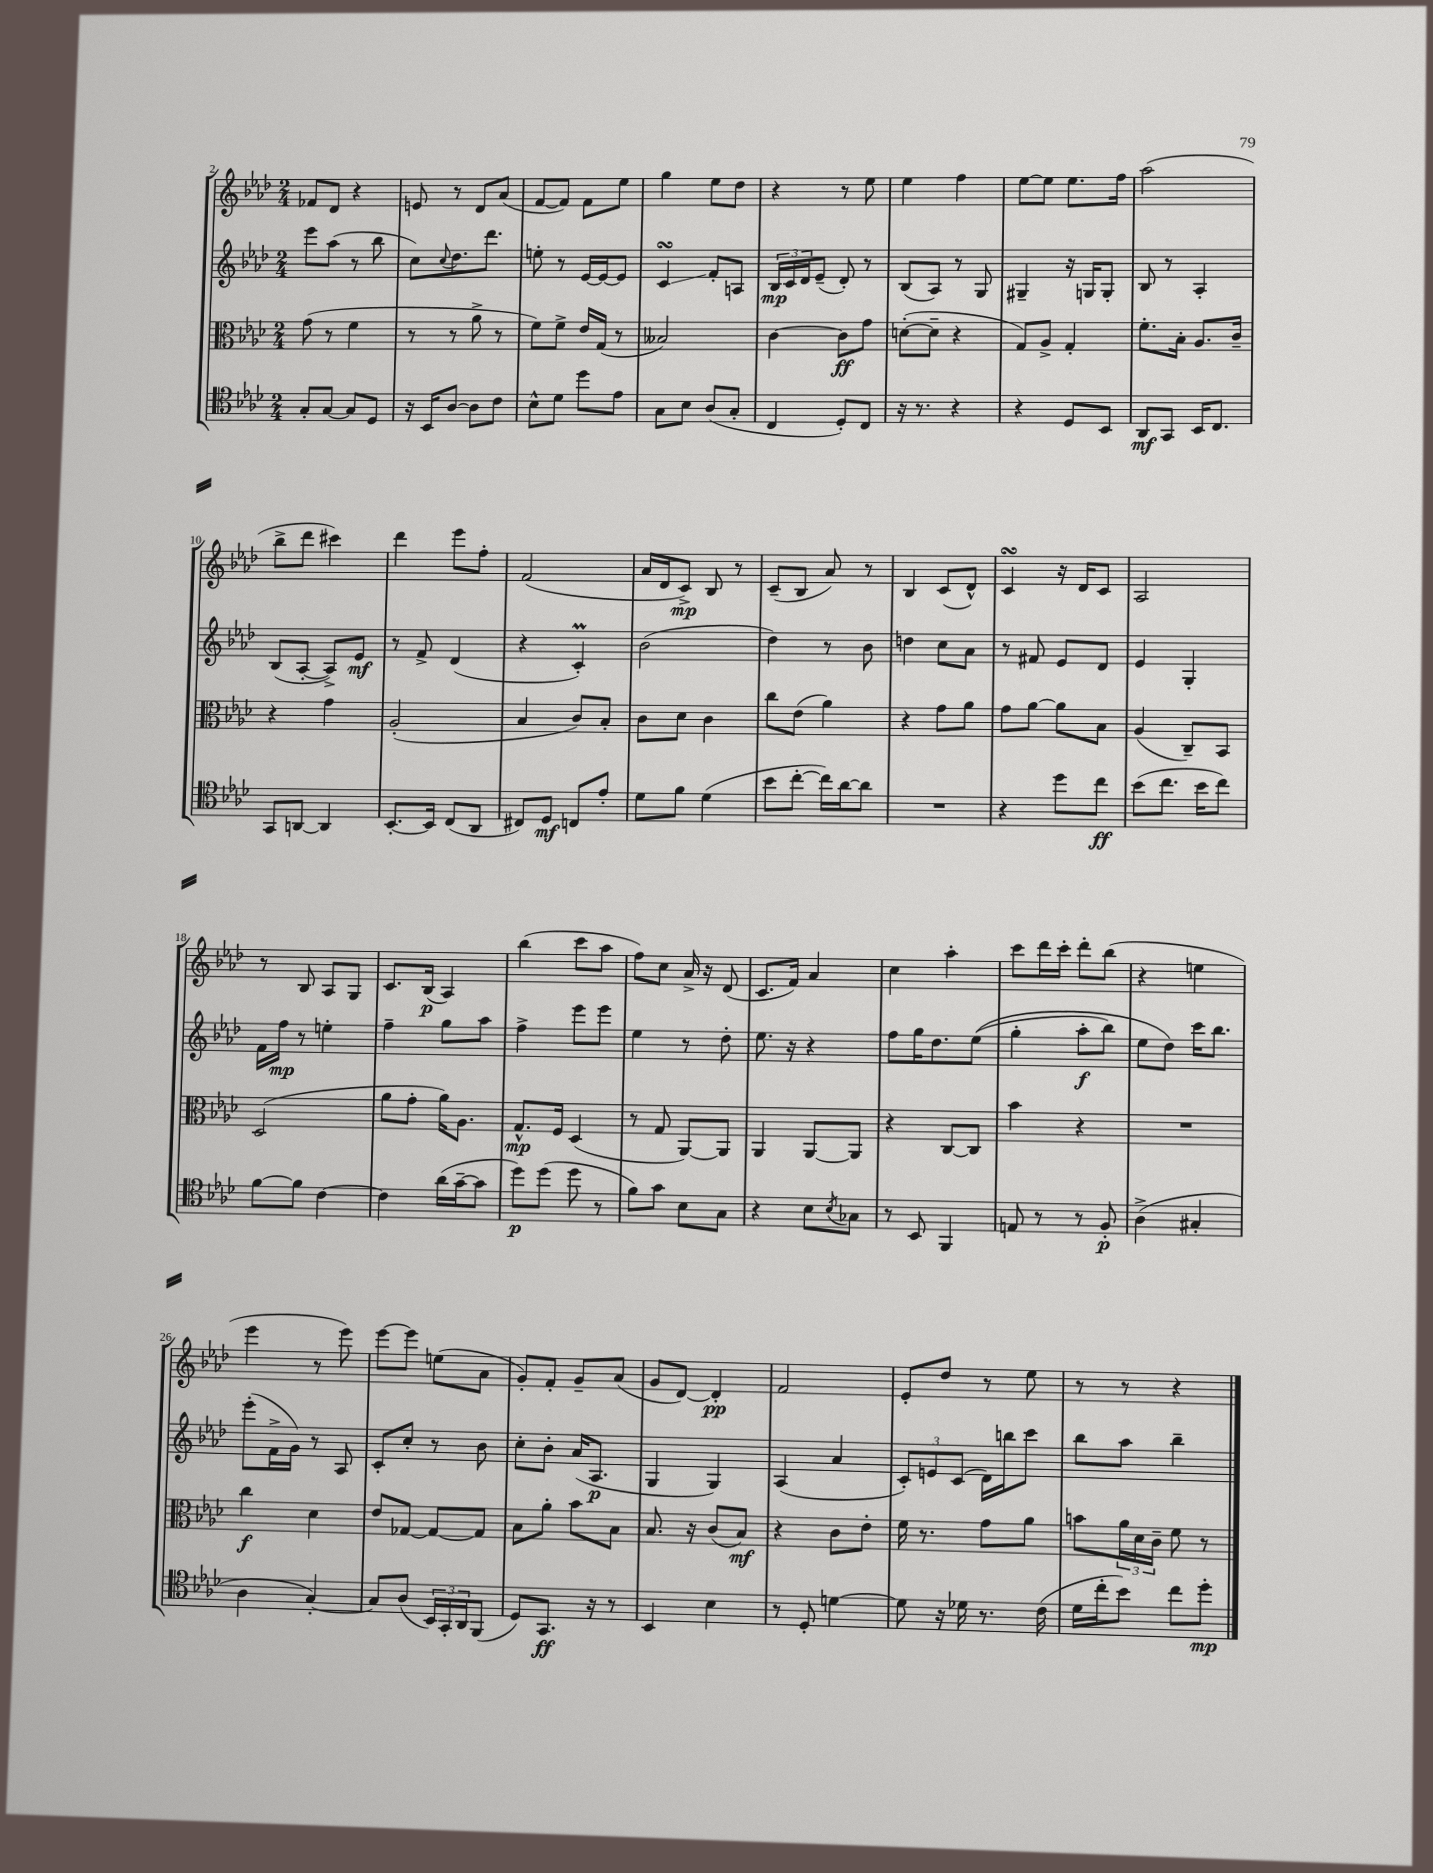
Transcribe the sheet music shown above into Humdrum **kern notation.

**kern	**kern	**kern	**kern
*staff4	*staff3	*staff2	*staff1
*clefC4	*clefC3	*clefG2	*clefG2
*k[b-e-a-d-]	*k[b-e-a-d-]	*k[b-e-a-d-]	*k[b-e-a-d-]
*M2/4	*M2/4	*M2/4	*M2/4
8G'	(8g	8eee-	8f-
[8G	8r	(8aa-	8d-
8G]	4f	8r	4r
8D-	.	8bb-	.
=	=	=	=
16r	8r	8cc)	8e
16BB-	.	.	.
.	.	8qqcc	.
[8A-	8r	8.dd-	8r
8A-]	8a-^	.	8d-
.	.	8.ddd-	.
8c	8r	.	(8a-
=	=	=	=
8B-^^	8f)	8ee'	[8f
8d-	8f^	8r	8f])
8dd-	16e-	[16e-	8f
.	(16G	16e-_	.
8e-	8r	8e-]	8ee-
=	=	=	=
8G	2B--)	4c	4gg
8B-	.	.	.
(8A-	.	8f'	8ee-
8G'	.	8A	8dd-
=	=	=	=
4C	[4c	24B-	4r
.	.	24c	.
.	.	24d-	.
.	.	(8e-~	.
8D-')	8c]	8d-')	8r
8C	8g	8r	8ee-
=	=	=	=
16r	([8d'	(8B-	4ee-
8.r	.	.	.
.	8d~]	8A-)	.
4r	4r	8r	4ff
.	.	8G	.
=	=	=	=
4r	8G)	4G#~	[8ee-
.	8A-^	.	8ee-]
8D-	4G'	16r	8.ee-
.	.	16G	.
8BB-	.	8G'	.
.	.	.	16ff
=	=	=	=
8AA-	8.f'	8B-	(2aa-
8GG	.	8r	.
.	16B-'	.	.
16BB-	8.A-	4A-'	.
8.C	.	.	.
.	16c~	.	.
=	=	=	=
8GG	4r	(8B-	8bb-^
[8AA	.	[8A-'	8ddd-
4AA]	4g	8A-^])	4ccc#)
.	.	8e-	.
=	=	=	=
[8.BB-'	(2A-'	8r	4ddd-
.	.	8f^	.
16BB-]	.	.	.
(8C	.	(4d-	8eee-
8AA-	.	.	8ff'
=	=	=	=
8C#)	4B-	4r	(2f
8D-	.	.	.
8C	8c)	4c')	.
8e-'	8B-'	.	.
=	=	=	=
8d-	8c	(2b-	16a-
.	.	.	16d-
8f	8d-	.	8c^)
(4d-	4c	.	8B-
.	.	.	8r
=	=	=	=
8b-	8cc	4dd-)	(8c~
[8cc'	(8e-	.	8B-
16cc])	4a-)	8r	8a-)
[16a-	.	.	.
8a-]	.	8b-	8r
=	=	=	=
2r	4r	4dd	4B-
.	8g	8cc	(8c
.	8a-	8a-	8d-^^)
=	=	=	=
4r	8g	8r	4c
.	[8a-	8f#	.
8dd-	8a-]	8e-	16r
.	.	.	16d-
8cc	8B-	8d-	8c
=	=	=	=
(8b-	(4A-	4e-	2A-
8.cc	.	.	.
.	8C~)	4G'	.
16b-	.	.	.
8cc)	8BB-	.	.
=	=	=	=
[8f	(2D-	16f	8r
.	.	16ff	.
8f]	.	8r	8B-
[4c	.	4ee'	8A-
.	.	.	8G
=	=	=	=
4c]	8a-	4ff~	8.c
.	8g'	.	.
.	.	.	(16B-
(16a-	16a-)	8gg	4A-)
[16g~	8.A-	.	.
8g]	.	8aa-	.
=	=	=	=
8dd-)	8.G^^	4ff^	(4bb-
(8dd-	.	.	.
.	16F	.	.
8dd-	(4D-	8eee-	8ccc
8r	.	8eee-	8aa-
=	=	=	=
8f)	8r	4ee-	8ff)
8g	8G	.	8cc
8B-	[8AA-)	8r	16a-^
.	.	.	16r
8G	8AA-]	8dd-'	(8d-
=	=	=	=
4r	4AA-	8.ee-	8.c
.	.	16r	16f)
8B-	[8AA-	4r	4a-
8qB-	.	.	.
8G-	8AA-]	.	.
=	=	=	=
8r	4r	8ff	4cc
8BB-	.	16gg	.
.	.	8.dd-	.
4FF	[8C	.	4aa-'
.	8C]	&((8ee-	.
=	=	=	=
8E	4b-	4gg'	8ccc
8r	.	.	16ddd-
.	.	.	16ccc'
8r	4r	8aa-'	8ddd-'
8F'	.	8bb-)	(8bb-
=	=	=	=
(4A-^	2r	8ee-	4r
.	.	8dd-&)	.
4G#'	.	16ccc	4ee
.	.	8.bb-	.
=	=	=	=
4A-	4cc	(8eee-'	4eee-
.	.	16f^	.
.	.	16g)	.
[4G')	4d-	8r	8r
.	.	8A-	8eee-)
=	=	=	=
8G]	8e-	8c'	[8eee-
(8A-	[8G-	8cc'	8eee-]
24BB-)	8G-_	8r	(8ee
24GG'	.	.	.
24AA-	.	.	.
(8FF	8G-]	8b-	8a-
=	=	=	=
8D-)	8B-	8cc'	8g')
8.GG	8a-'	8b-'	8f'
.	8b-	(16a-	8g~
16r	.	8.A-	.
8r	8B-	.	(8a-
=	=	=	=
4BB-	8.B-	4G	8g
.	.	.	[8d-)
.	16r	.	.
4B-	(8c	4G)	4d-']
.	8B-)	.	.
=	=	=	=
8r	4r	(4A-	2f
8D-'	.	.	.
[4d	8c	4a-	.
.	8e-'	.	.
=	=	=	=
8d]	16f	12c')	8e-'
.	8.r	.	.
.	.	12e	.
16r	.	.	8dd-
.	.	(12c	.
16d-	.	.	.
8.r	8g	16d-)	8r
.	.	16bb	.
.	8a-	8ccc	8ee-
(16c	.	.	.
=	=	=	=
16d-	8b	8bb-	8r
16cc'	.	.	.
8b-)	24a-	8aa-	8r
.	24d-	.	.
.	24c~	.	.
8cc	8f	4bb-~	4r
8dd-'	8r	.	.
==	==	==	==
*-	*-	*-	*-
